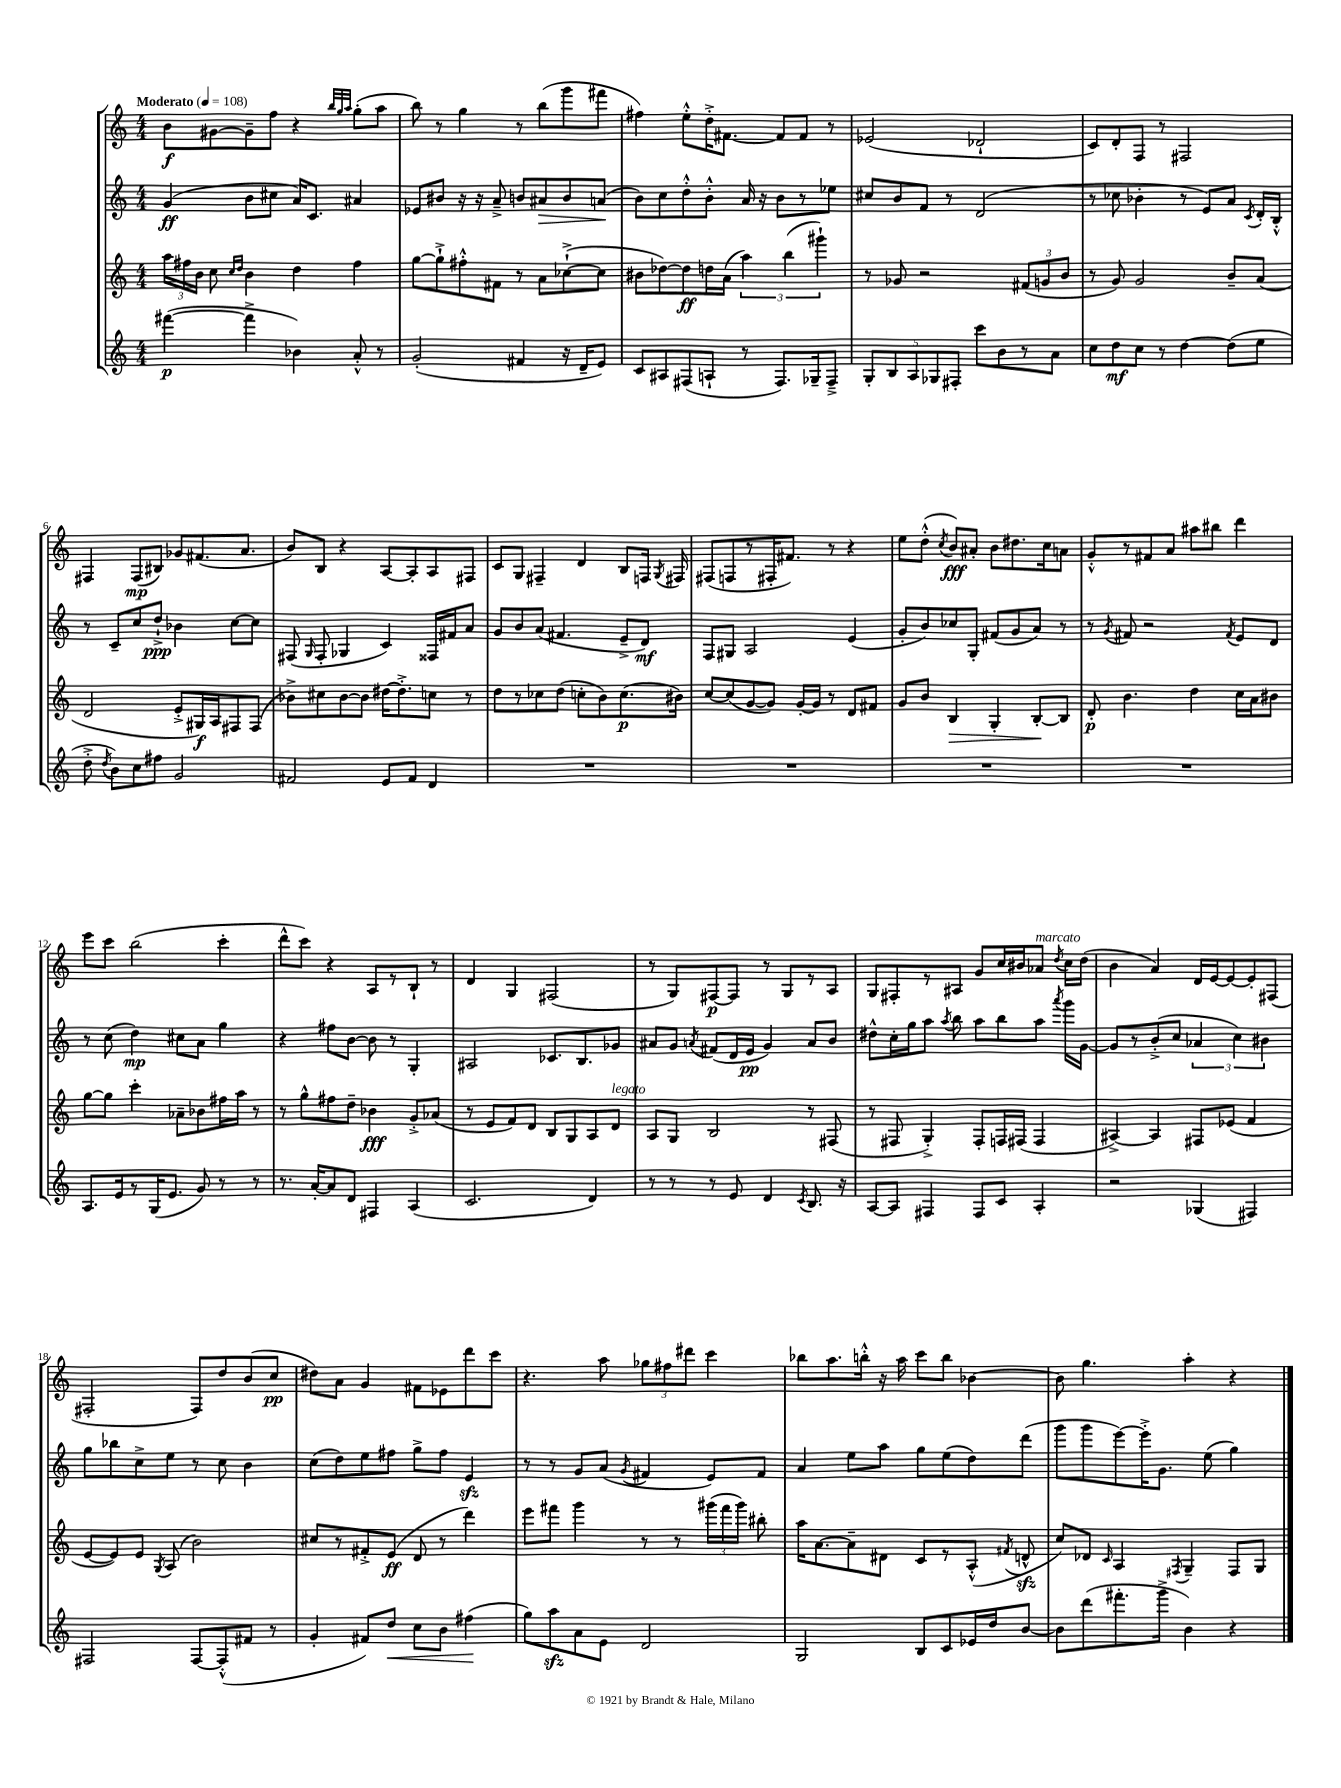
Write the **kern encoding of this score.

**kern	**kern	**kern	**kern
*staff4	*staff3	*staff2	*staff1
*clefG2	*clefG2	*clefG2	*clefG2
*k[]	*k[]	*k[]	*k[]
*M4/4	*M4/4	*M4/4	*M4/4
*MM108	*MM108	*MM108	*MM108
([4fff#	24aa	(4g	8b
.	24ff#	.	.
.	24b	.	.
.	8cc	.	[8g#
.	16qqcc	.	.
.	16qqdd	.	.
4fff#^]	4b	8b	8g#~]
.	.	8cc#	8ff
4b-)	4dd	16a)	4r
.	.	8.c	.
.	.	.	32qqbb
.	.	.	32qqgg
.	.	.	32qqaa
8a'^^	4ff#	4a#	(8gg'
8r	.	.	8aa
=	=	=	=
(2g'	[8gg	8e-	8bb)
.	8gg`^]	8b#	8r
.	8ff#'^^	16r	4gg
.	.	16r	.
.	8f#	8a~^	.
4f#	8r	8b	8r
.	8a	8a#	(8bb
16r	([8cc-`^	8b	8ggg
16d~	.	.	.
8e)	8cc-]	(8a	8fff#
=	=	=	=
8c	8b#	8b)	4ff#)
8A#	[8dd-)	8cc	.
(8F#	8dd-]	8dd'^^	8ee'^^
8A`	16dd	8b'^^	16dd'^
.	(16a	.	[8.f#
8r	6aa)	16a	.
.	.	16r	.
8.F#)	.	8b	8f#]
.	(6bb	.	.
.	.	8r	8f#
16G-~	.	.	.
.	6ggg#`)	.	.
8F#~^	.	8ee-	8r
=	=	=	=
10G'	8r	8cc#	(2e-
10B	.	.	.
.	8g-	8b	.
10A	.	.	.
.	2r	8f	.
10G-	.	.	.
.	.	8r	.
10F#'	.	.	.
8ccc	.	(2d	2d-`
8b	.	.	.
8r	(12f#	.	.
.	12g	.	.
8a	.	.	.
.	12b	.	.
=	=	=	=
8cc	8r	8r	8c)
8dd	8g)	8cc-	8d'
8cc	2g	4b-'	8F
8r	.	.	8r
[4dd	.	8r	2F#
.	.	8e)	.
(8dd]	8b~	8a	.
.	.	8qc	.
8ee	(8a	16d'	.
.	.	16B'^^	.
=	=	=	=
8dd'^	2d	8r	4F#
8qdd	.	.	.
8b)	.	8c~	.
8cc	.	8cc	(8F#
8ff#	.	8dd`^	8B#)
2g	8e'^	4b-	8g-
.	16G#)	.	(8.f#
.	16A	.	.
.	8F#	[8cc	.
.	.	.	8.a
.	(8F#	8cc]	.
=	=	=	=
2f#	8b-^)	(8F#	8b)
.	.	16qqG	.
.	8cc#	8F#'	8B
.	[8b-	4G-	4r
.	8b-]	.	.
8e	[16dd#	4c)	[8A
.	8.dd#'^]	.	.
8f#	.	.	8A']
4d	8cc	16F##	8A
.	.	16f#	.
.	8r	8a	8F#
=	=	=	=
1r	8dd	8g	8c
.	8r	8b	8G
.	8cc-	(8a	4F#~
.	(8dd	4.f#	.
.	8cc'	.	4d
.	8b)	.	.
.	(8.cc	8e~^	8B
.	.	8d)	16F
.	.	.	8qG
.	16b#)	.	16F#
=	=	=	=
1r	[8cc	8F	(8F#
.	(8cc]	8G#	8F
.	[8g	2A	8r
.	8g])	.	16F#'
.	.	.	8.f#)
.	[16g'	.	.
.	16g]	.	.
.	8r	.	8r
.	8d	(4e	4r
.	8f#	.	.
=	=	=	=
1r	8g	8g'	8ee
.	8b	8b)	(8dd'^^
.	.	.	8qcc
.	4B	8cc-	8b)
.	.	8G'	8a#'
.	4G'	(8f#	8b
.	.	8g	8.dd#
.	[8B'	8a)	.
.	.	.	16cc
.	8B]	8r	8a
=	=	=	=
1r	8d'	8r	8g'^^
.	.	8qg	.
.	4.b	8f#	8r
.	.	2r	8f#
.	.	.	8a
.	4dd	.	8aa#
.	.	.	8bb#
.	.	8qf#	.
.	16cc	8e	4ddd
.	16a	.	.
.	8b#	8d	.
=	=	=	=
8.A	[8gg	8r	8eee
.	8gg]	(8cc	8ccc
16e	.	.	.
8r	4ccc'	4dd)	(2bb
(16G	.	.	.
8.e	.	.	.
.	8a-~	8cc#	.
8g)	8b-	8a	.
8r	16ff#	4gg	4ccc'
.	16aa	.	.
8r	8r	.	.
=	=	=	=
8.r	8r	4r	8ddd^^
.	8gg^^	.	8ccc)
[16a'	.	.	.
8a]	8ff#	8ff#	4r
8d	8dd~	[8b	.
4F#	4b-	8b]	8A
.	.	8r	8r
(4A	8g'^	4G'	8B`
.	(8a-	.	8r
=	=	=	=
2.c	8r	2A#	4d
.	8e	.	.
.	8f)	.	4G
.	8d	.	.
.	8B	8.c-	(2F#
.	8G	.	.
.	.	8.B	.
4d)	8A	.	.
.	8d	8g-	.
=	=	=	=
8r	8A	8a#	8r
8r	8G	8g	8G)
.	.	8qa	.
8r	2B	(8f#	[8F#
8e	.	16d	8F#]
.	.	16e	.
4d	.	4g)	8r
.	.	.	8G
8qc	.	.	.
8.B	8r	8a	8r
.	(8F#	8b	8A
16r	.	.	.
=	=	=	=
[8A	8r	8dd#^^	8G
8A]	8F#	16cc'	8F#'
.	.	16gg	.
4F#	4G'^)	8aa	8r
.	.	8qaa	.
.	.	8bb	8A#
8F#	8F#'	8aa	8g
8c	16F	8bb	16cc
.	(16F#	.	16b#
4A'	4F#	8aa	8a-
.	.	8qaaa	8qdd
.	.	16ggg	16cc
.	.	[16g	(16dd
=	=	=	=
2r	[4A#^)	8g]	4b
.	.	8r	.
.	4A#]	(8b'^	4a)
.	.	8cc	.
(4G-	8F#	6a-	16d
.	.	.	[16e
.	(8e-	.	8e_
.	.	6cc)	.
4F#)	4f	.	8e']
.	.	6b#	.
.	.	.	(8F#
=	=	=	=
2F#	[8e	8gg	2F#'
.	8e])	8bb-	.
.	8e	8cc^	.
.	8qG	.	.
.	(8A	8ee	.
[8F#	2b)	8r	8F#)
(8F#'^^]	.	8cc	8dd
8f#	.	4b	(8b
8r	.	.	8cc
=	=	=	=
4g'	8cc#	(8cc	8dd#)
.	8r	8dd)	8a
8f#)	8f#'^	8ee	4g
8dd	(8e	8ff#	.
8cc	8d	8gg^	8f#
8b	8r	8ff#	8e-
(4ff#	4ddd)	4e	8ddd
.	.	.	8ccc
=	=	=	=
8gg)	8eee	8r	4.r
8aa	8fff#	8r	.
8a	4ggg	8g	.
8e	.	(8a	8aa
.	.	8qg	.
2d	8r	4f#	12gg-
.	.	.	12ff#
.	8r	.	.
.	.	.	12ddd#
.	(24ggg#	8e)	4ccc
.	24fff#	.	.
.	24ggg#)	.	.
.	8bb#'	8f#	.
=	=	=	=
2G	16aa	4a	8bb-
.	[8.a	.	.
.	.	.	8.aa
.	8a~]	8ee	.
.	.	.	16bb'^^
.	8d#	8aa	16r
.	.	.	16aa
8B	8c	8gg	8ccc
8c	8r	(8ee	8bb
16e-	(8A'^^	8dd)	[4b-
16dd	.	.	.
.	8qf#	.	.
[8b	8d^^	(8ddd	.
=	=	=	=
8b]	8cc)	8ggg	8b-]
(8ddd	8d-	8ggg	4.gg
.	16qqc	.	.
8.fff#'	4A	[8eee)	.
.	.	16eee'^]	.
16ggg^	.	8.g	.
.	8qF#	.	.
4b)	4G~	.	4aa'
.	.	(8ee	.
4r	8F#	4gg)	4r
.	8G	.	.
==	==	==	==
*-	*-	*-	*-
